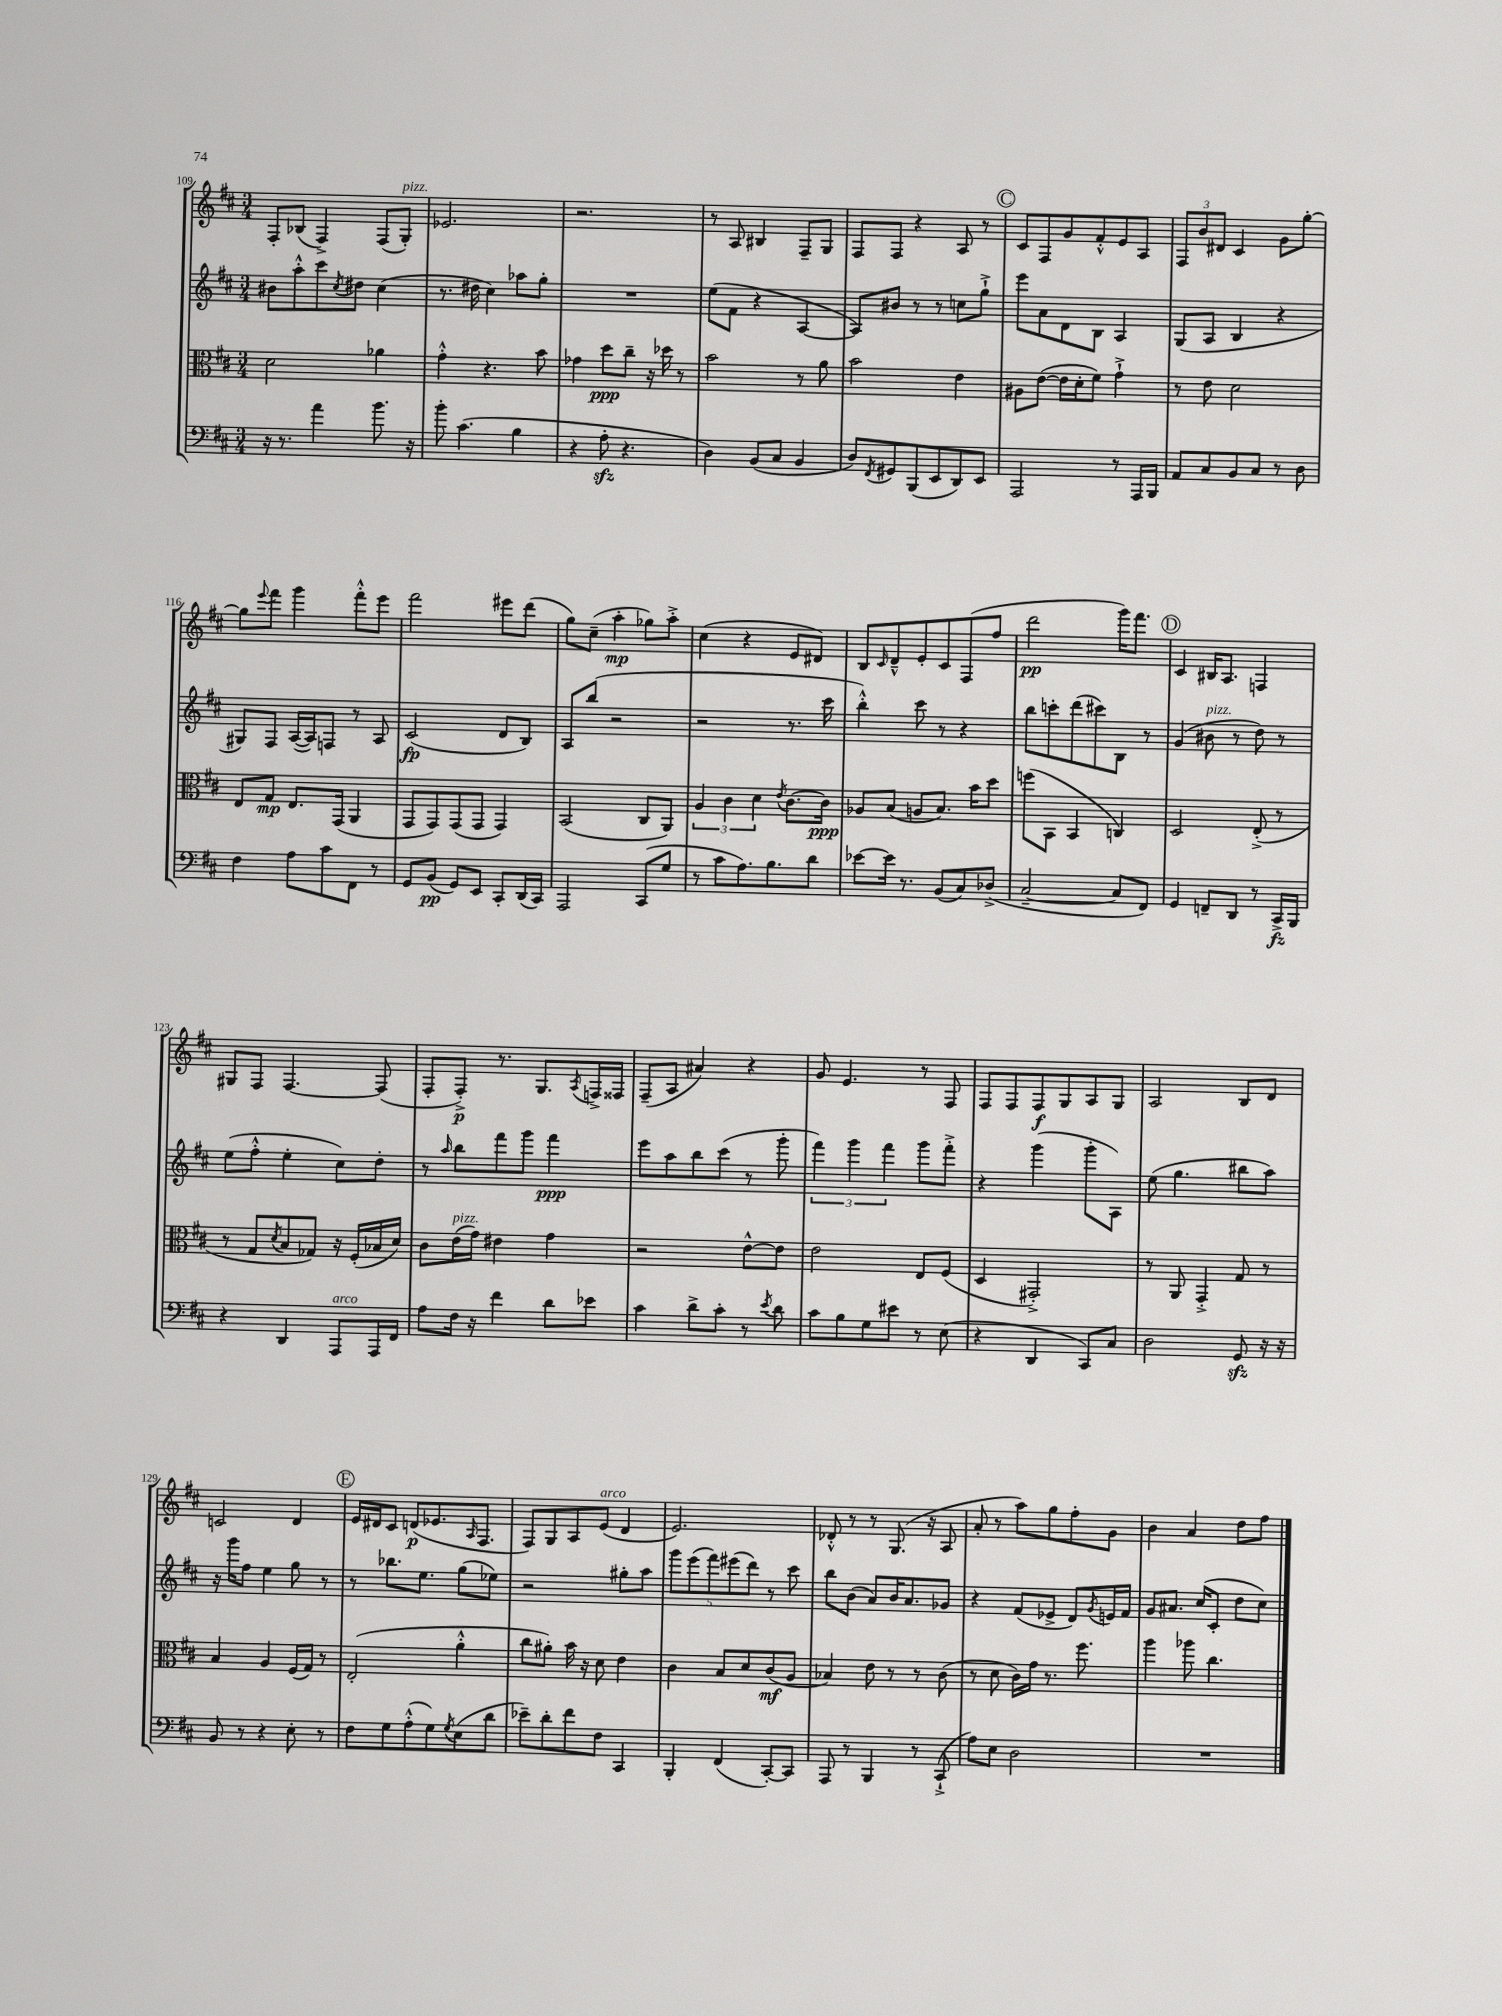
<<
\new StaffGroup <<
\new Staff = "s0" {
    \clef treble \key d \major \numericTimeSignature \time 3/4
    fis8-. bes8( fis4->) fis8( g8-.^\markup { \italic "pizz." }) |
    ees'2. |
    r2. |
    r8 a8 bis4 fis8-- g8 |
    fis8 fis8 r4 a8 r8 |
    \mark \markup { \circle "C" } cis'8 fis8 g'8 fis'8-.-^ e'8 a8 |
    \tuplet 3/2 { fis8 b'8 dis'8 } cis'4 g'8 g''8~-. |
    g''8 \appoggiatura { e'''8 } fis'''8 g'''4 fis'''8-.-^ e'''8 |
    fis'''2 eis'''8 d'''8( |
    g''8) cis''8--( a''4-.\mp ges''8) a''8-.-> |
    cis''4( r4 e'8 dis'8) |
    b8 \grace { cis'16 } d'8---^ e'8-. cis'8 fis8( fis''8 |
    d'''2\pp g'''16) fis'''8. |
    \mark \markup { \circle "D" } cis'4 bis16 a8. f4 |
    gis8 fis8 fis4.~ fis8( |
    fis8-. fis8-.->\p) r8. g8. \acciaccatura { a8 } f16-> fisis16 |
    fis8--( a8 ais'4) r4 |
    g'8 e'4. r8 fis8 |
    fis8 fis8 fis8\f g8 a8 g8 |
    a2 b8 d'8 |
    c'2 d'4 |
    \mark \markup { \circle "E" } e'16 dis'16 cis'8 d'8\p( ees'8. \grace { a16 } fis8. |
    fis8) g8 a8 e'8^\markup { \italic "arco" }( d'4 |
    e'2.) |
    des'8-.-^ r8 r8 g8.( r16 a8 |
    a'8-. r8 a''8) g''8 fis''8-. g'8 |
    b'4 a'4 d''8 fis''8 \bar "|." |
}
\new Staff = "s1" {
    \clef treble \key d \major \numericTimeSignature \time 3/4
    bis'8 a''8-.-^ cis'''8 \acciaccatura { cis''8 } dis''8 cis''4( |
    r8. dis''16 cis''4) aes''8 g''8-. |
    R2. |
    e''8( fis'8 r4 a4~ |
    a8) bis'8 r8 r8 c''8 g''8-!-> |
    \mark \markup { \circle "C" } e'''8 a'8 d'8 b8 a4 |
    g8( a8 b4 r4 |
    gis8) fis8 a16~( a16) f8 r8 a8 |
    cis'2\fp( d'8 b8) |
    a8 b''8( r2 |
    r2 r8. cis'''16 |
    b''4-.-^) cis'''8 r8 r4 |
    b''8 c'''8-. d'''8( cis'''8) b8 r8 |
    \mark \markup { \circle "D" } g'4( bis'8^\markup { \italic "pizz." } r8 d''8) r8 |
    e''8( fis''8-.-^ e''4-. cis''8) d''8-. |
    r8 \grace { a''16 } b''8 fis'''8 g'''8 fis'''4\ppp |
    e'''8 a''8 b''8 cis'''8( r8 g'''8-. |
    \tuplet 3/2 { fis'''4) g'''4 fis'''4 } g'''8 fis'''8-.-> |
    r4 g'''4( g'''8-. a8) |
    e''8( g''4. bis''8 a''8) |
    r16 g'''16 fis''8 e''4 g''8 r8 |
    \mark \markup { \circle "E" } r8 bes''8. e''8. g''8( ees''8) |
    r2 gis''8-. a''8 |
    \tuplet 5/4 { g'''8 e'''8( fis'''8) eis'''8( d'''8) } r8 cis'''8 |
    b''8 b'8( a'8) b'16 a'8. ges'8 |
    r4 fis'8( ees'8-> d'8) \acciaccatura { g'8 } e'16 fis'16 |
    g'8 ais'8. cis''16( cis'8-. d''8 cis''8) \bar "|." |
}
\new Staff = "s2" {
    \clef alto \key d \major \numericTimeSignature \time 3/4
    d'2 aes'4 |
    g'4-.-^ r4. b'8 |
    ges'4 d''8\ppp cis''8-- r16 des''16 r8 |
    b'2 r8 a'8 |
    b'2 e'4 |
    \mark \markup { \circle "C" } ais8 e'8~( e'16 d'16-. fis'8) g'4-!-> |
    r8 e'8 d'2 |
    e8 g8\mp e8. g,16( a,4 |
    g,8 g,8) g,8( g,8 g,4) |
    b,2( cis8 a,8) |
    \tuplet 3/2 { a4 cis'4 d'4 } \acciaccatura { e'8 } cis'8.~ cis'16\ppp |
    aes8 b8( a8 b8.) b'16 d''8 |
    f''8( b,8 b,4 c4) |
    \mark \markup { \circle "D" } d2 e8-.->( r8 |
    r8 g8 \acciaccatura { d'8 } b8 ges8) r16 fis16-.( bes16 d'16) |
    cis'8 e'16^\markup { \italic "pizz." }( g'16) eis'4 g'4 |
    r2 e'8~-^ e'8 |
    e'2 e8 fis8( |
    d4 gis,2-.->) |
    r8 a,8 g,4-.-> g8 r8 |
    b4 a4 fis16( g16) r8 |
    \mark \markup { \circle "E" } e2-.( a'4-.-^ |
    cis''8 ais'8-.) b'16 r16 d'8 e'4 |
    cis'4 b8 d'8 cis'8\mf( a8 |
    bes4) e'8 r8 r8 cis'8( |
    r8 d'8 cis'16) g'16 r8. fis''8. |
    a''4 aes''8 cis''4. \bar "|." |
}
\new Staff = "s3" {
    \clef bass \key d \major \numericTimeSignature \time 3/4
    r16 r8. a'4 b'8. r16 |
    b'8-. cis'4.( b4 |
    r4 a8-.\sfz r4. |
    d4) b,8( cis8 b,4 |
    d8) \acciaccatura { fis,8 } gis,8 b,,8( e,8 d,8) e,8 |
    \mark \markup { \circle "C" } a,,2 r8 a,,16 b,,16 |
    a,8 cis8 b,8 cis8 r8 d8 |
    fis4 a8 cis'8 fis,8 r8 |
    g,8 b,8\pp( g,8) e,8 cis,8-. d,16( cis,16) |
    a,,2 cis,8( g8 |
    r8 cis'8 a8.) b8. d'8 |
    ees'8~ ees'16 r8. b,8( cis8) des8->( |
    cis2~-- cis8 fis,8) |
    \mark \markup { \circle "D" } g,4 f,8-- d,8 r8 cis,16->\fz b,,16 |
    r4 d,4 a,,8^\markup { \italic "arco" } a,,16 fis,16 |
    a8 fis16 r16 fis'4 d'8 ees'8 |
    cis'4 d'8-> cis'8-. r8 \acciaccatura { e'8 } d'8 |
    cis'8 b8 g8 eis'8 r8 e8( |
    r4 d,4 cis,8) cis8 |
    d2 g,8\sfz r16 r16 |
    b,8 r8 r4 e8-. r8 |
    \mark \markup { \circle "E" } fis8 g8 a8-.-^( g8) \acciaccatura { g8 } e8( d'8 |
    ees'8--) d'8-. fis'8 fis8 cis,4 |
    b,,4-. fis,4( cis,8~-.) cis,8 |
    a,,8 r8 b,,4 r8 cis,8-!->( |
    a8) e8 d2 |
    R2. \bar "|." |
}
>>
>>
\layout { \context { \Score currentBarNumber = #109 } }
